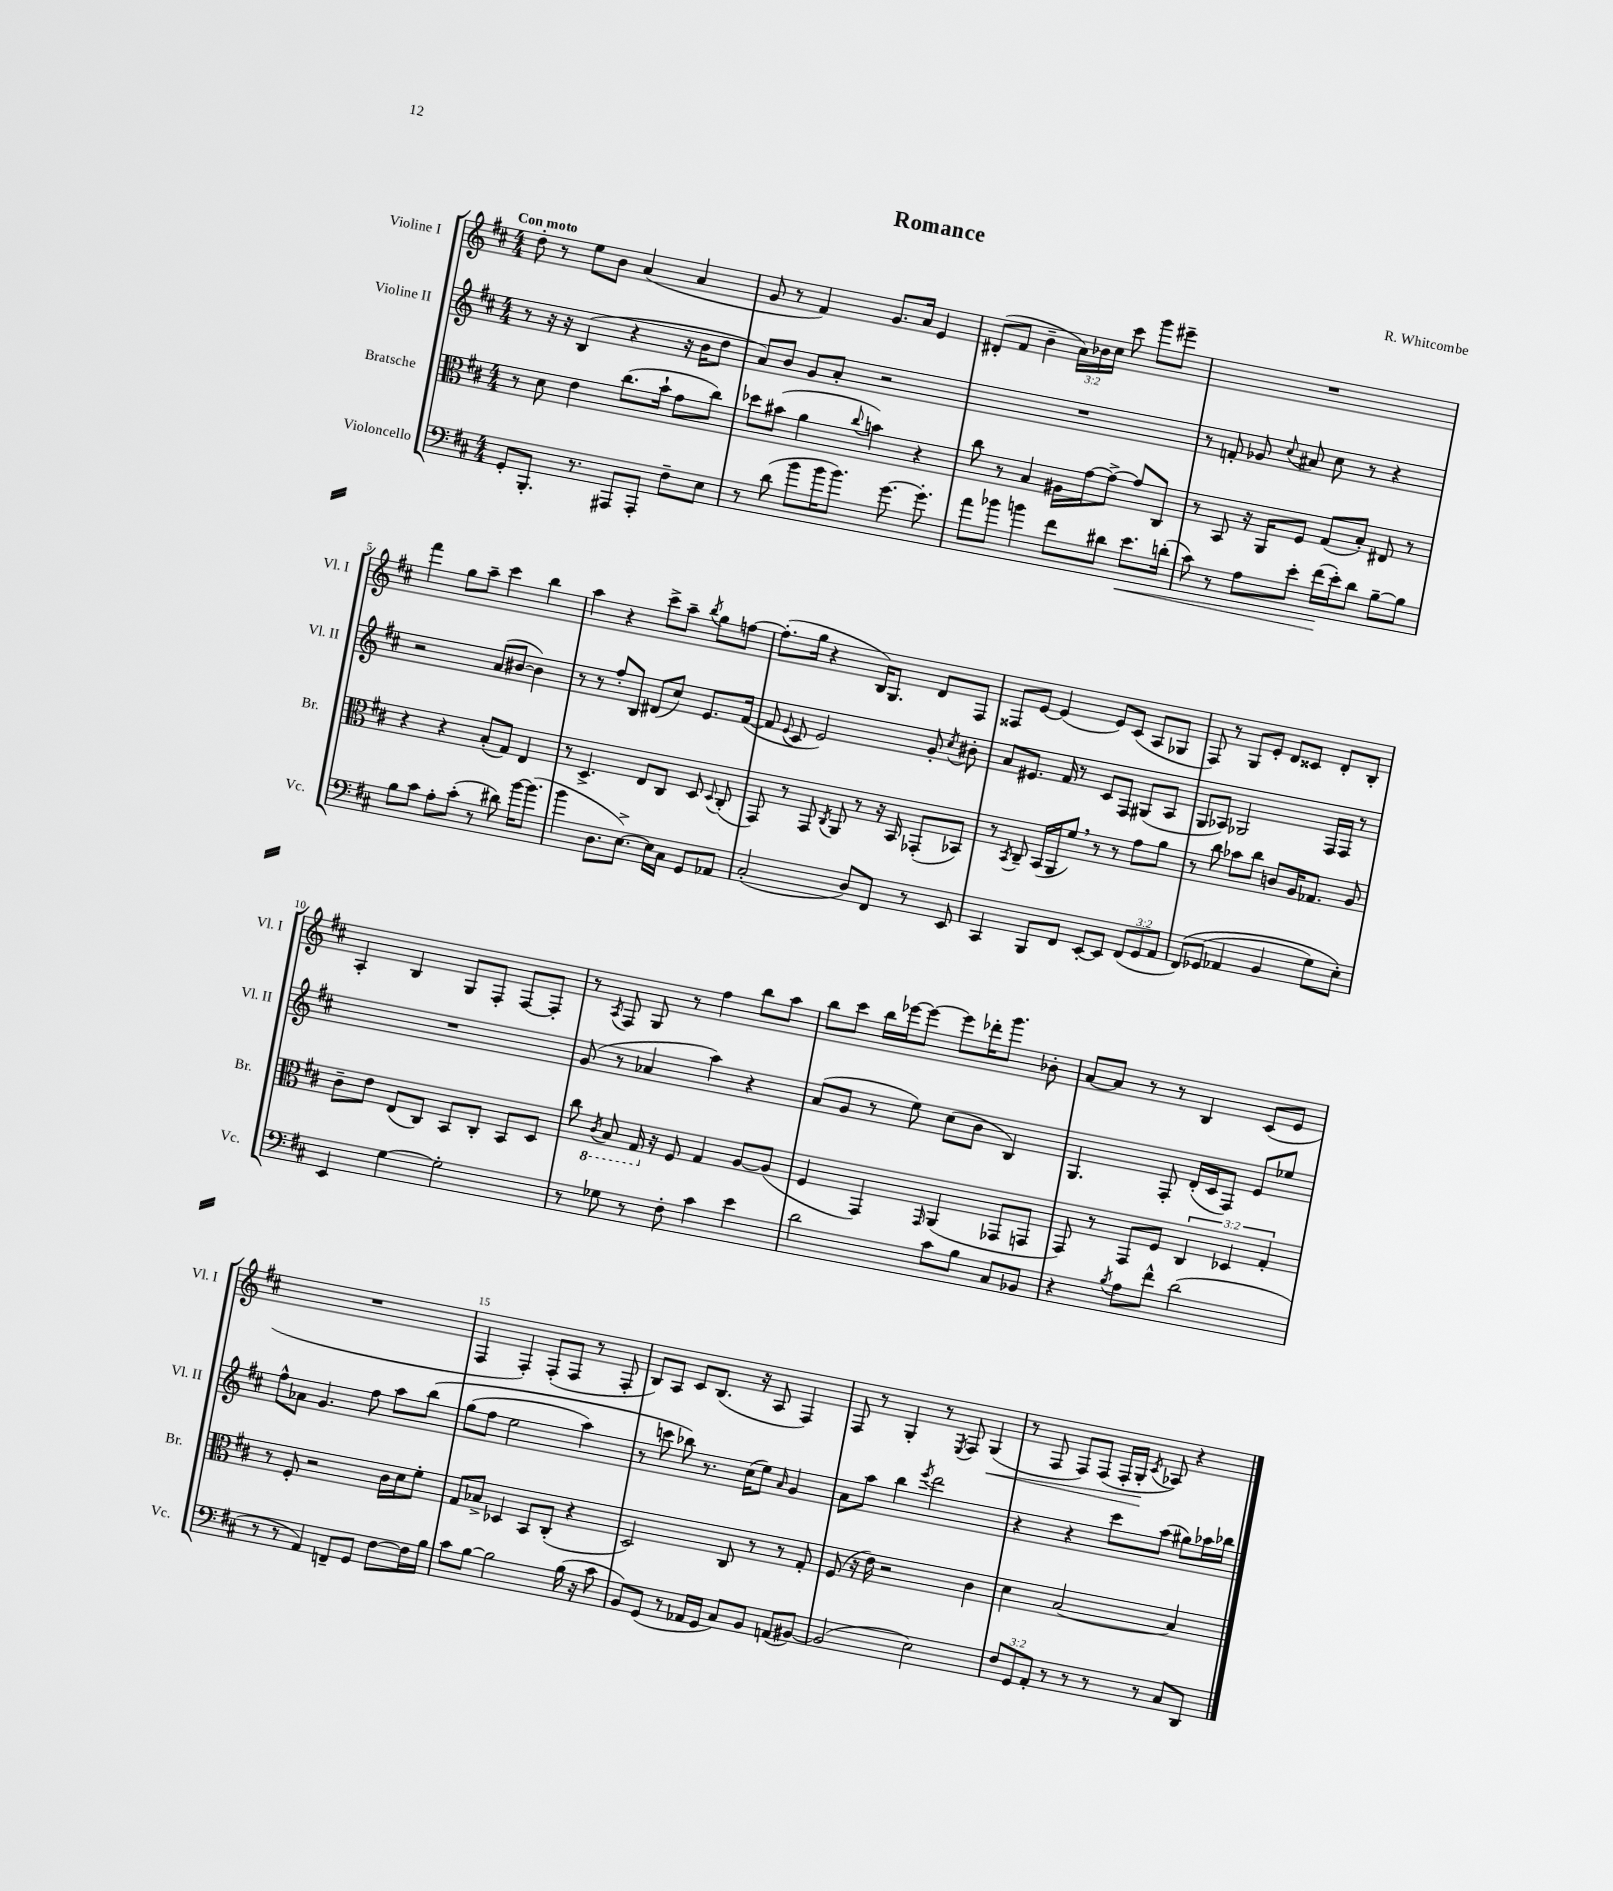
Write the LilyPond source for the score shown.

\header { title = "Romance" composer = "R. Whitcombe" }
<<
\new StaffGroup <<
\new Staff = "s0" \with { instrumentName = "Violine I" shortInstrumentName = "Vl. I" } {
    \clef treble \key d \major \numericTimeSignature \time 4/4 \override Staff.TupletNumber.text = #tuplet-number::calc-fraction-text \tempo "Con moto"
    \autoBeamOff d''8-. r8 e''8[ b'8] a'4( a'4 |
    g'8 r8 fis'4) g'8.[ a'16] e'4 |
    dis'8[-.( fis'8] b'4-- \tuplet 3/2 { a'16[) bes'16 cis''16] } cis'''8 g'''8[ eis'''8]-- |
    R1 |
    fis'''4 g''8[ a''8]-- cis'''4 b''4 |
    a''4 r4 cis'''8[-> a''8]-- \acciaccatura { b''8 } g''8[ f''8]~ |
    f''8.[-.( g''16] r4 b16[) g8.] d'8[ fis8] |
    fisis8[ e'8]~ e'4( e'8[) cis'8]( a8[ ges8] |
    fis8) r8 g8[ e'8]-. d'8[ cisis'8] d'8[-. b8]-. |
    a4-. b4 g8[ fis8]-. fis8[~ fis8]-. |
    r8 \acciaccatura { a8 } fis8 g8 r8 fis''4 b''8[ a''8] |
    b''8[ cis'''8] b''16[ ees'''16~ ees'''8]~ ees'''8[ des'''16-. g'''8.] bes'8-. |
    a'8[~ a'8] r8 r8 b4 cis'8[( e'8] |
    R1 |
    fis4 fis4-.) fis8[-.( fis8] r8 fis8-. |
    b8[) a8] cis'8[ b8.]( r16 a8 fis4) |
    fis8 r8 g4-. r8 \acciaccatura { e8 } fis8 g4\<( |
    r8 fis8 fis8[) fis8]( fis16[-. g16]-.\! \acciaccatura { cis'8 } aes8) r4 \bar "|." |
}
\new Staff = "s1" \with { instrumentName = "Violine II" shortInstrumentName = "Vl. II" } {
    \clef treble \key d \major \numericTimeSignature \time 4/4
    \autoBeamOff r8 r16 r16 b4( r4 r16 b'16[ d''8] |
    a'8[) b'8] g'8[ a'8]-. r2 |
    R1 |
    r8 f'8-. ges'8 \appoggiatura { cis''8 } ais'8 cis''8 r8 r4 |
    r2 a'8[( bis'8]~ bis'4) |
    r8 r8 fis''8[-. b8] dis'8[( cis''8]) e'8.[ fis'16]~( |
    fis'8 \appoggiatura { e'8 } cis'8 e'2) g'8-. \acciaccatura { cis''8 } bis'8-. |
    a'8[ eis'8.] fis'16 r8 cis'8[ fis8] gis8[( a8] |
    g8[ aes8]) ges2 fis16[ fis16] r8 |
    R1 |
    g'8( r8 aes'4 a''4) r4 |
    a'8[( g'8] r8 e''8) cis''8[( b'8] b4) |
    g4. fis8-. d'16[-.( cis'16 fis8]) e'8[ ees''8] |
    fis''8[-^ aes'8] g'4. fis''8 a''8[ b''8]\( |
    g''8[( fis''8] e''2 a''4) |
    r8 c'''8 bes''8\) r8. cis''16[( e''8]) \grace { a'16 } g'4 |
    a'8[ a''8] b''4 \acciaccatura { e'''8 } d'''2 |
    r4 r4 cis'''8[ a''8]( gis''8[) aes''16 bes''16] \bar "|." |
}
\new Staff = "s2" \with { instrumentName = "Bratsche" shortInstrumentName = "Br." } {
    \clef alto \key d \major \numericTimeSignature \time 4/4 \override Staff.TupletNumber.text = #tuplet-number::calc-fraction-text
    \autoBeamOff r8 d'8 e'4 cis''8.[( b'16]-! g'8[ cis''8]) |
    des''8[ bis'8]( a'4 \appoggiatura { cis''8 } b'4) r4 |
    cis''8 r8 b4 ais16[ g'16~ g'8]~-> g'8[ cis8] |
    r8 b,8 r16 a,16[ fis8] g8[( b8]-.) eis8 r8 |
    r4 r4 b8[-.( g8]) e4 |
    r8 d4.-> e8[ cis8] d8 \appoggiatura { d8 } cis8-.( |
    g,8) r8 g,8 \acciaccatura { cis8 } a,8 r8 r16 b,16 ges,8[-.( bes,8]) |
    r8 \acciaccatura { b,8 } cis8-- b,16[( a,16 fis'8]) \breathe r8 r8 g'8[ a'8] |
    r8 cis''8 bes'8[ cis''8] c'8[ a16 ges8.] a8 |
    cis'8[-- e'8] e8[( cis8]) b,8[ cis8]-. b,8[ d8] |
    cis''8 \ottava #-1 \acciaccatura { cis8 } b,8 g,16 \ottava #0 r16 fis8 g4 a8[~ a8]( |
    fis4 g,4) \grace { g,16 } a,4( ges,8[ g,8] |
    g,8) r8 g,8[ fis8] \tuplet 3/2 { cis4 des4 g4-. } |
    r8 fis8-. r2 cis'16[ d'16 fis'8]-. |
    g8[ bes8]-> des4 b,8[ cis8]-.( r4 |
    d2) cis8 r8 r8 g8-. |
    fis8( r16 e'16) r2 cis'4 |
    d'4 b2~ b4 \bar "|." |
}
\new Staff = "s3" \with { instrumentName = "Violoncello" shortInstrumentName = "Vc." } {
    \clef bass \key d \major \numericTimeSignature \time 4/4 \override Staff.TupletNumber.text = #tuplet-number::calc-fraction-text
    \autoBeamOff g,8[-. b,,8.]-. r8. ais,,8[ ais,,8]-. fis8[-- e8] |
    r8 d'8( b'8[ b'16 b'8.]) g'8.~ g'8.-. |
    a'8[ bes'8] b'4 fis'8[ dis'8] e'8.[\< d'16]-.( |
    cis'8) r8 a8[ e'8]-. fis'16[\!( e'16-.) d'8] b8[~-- b8] |
    b8[ cis'8] a8[-. cis'8]-.( r8 dis'8) b'16[~ b'8.]( |
    b'4 d8.[ e8.]~->) e16[ cis16] g,8[ aes,8] |
    cis2-.( d8[) fis,8] r8 e,8 |
    cis,4 b,,8[ fis,8] e,8[~-. e,8] \tuplet 3/2 { fis,8[( g,8 a,8] } |
    fis,8[)\( ges,8]( aes,4 b,4 g8[) e8]-.\) |
    e,4 g4~ g2-. |
    r8 ges8 r8 fis8-. cis'4 e'4 |
    d'2 cis'8[ b8] cis8[ bes,8] |
    r4 \acciaccatura { b8 } a8[ fis'8]-^ d'2( |
    r8 r8 a,4) f,8[-- g,8] fis8[~ fis16 b16] |
    cis'8[ b8]~ b2 b16( r16 cis'8 |
    b,8[) g,8]( r8 aes,16[ g,16] cis8[) b,8] a,8[( bis,8]~) |
    bis,2( e2) |
    \tuplet 3/2 { fis8[ g,8 a,8]-. } r8 r8 r8 r8 cis8[ d,8] \bar "|." |
}
>>
>>
\layout { \context { \Score \override BarNumber.break-visibility = ##(#f #t #t) barNumberVisibility = #(every-nth-bar-number-visible 5) } }
